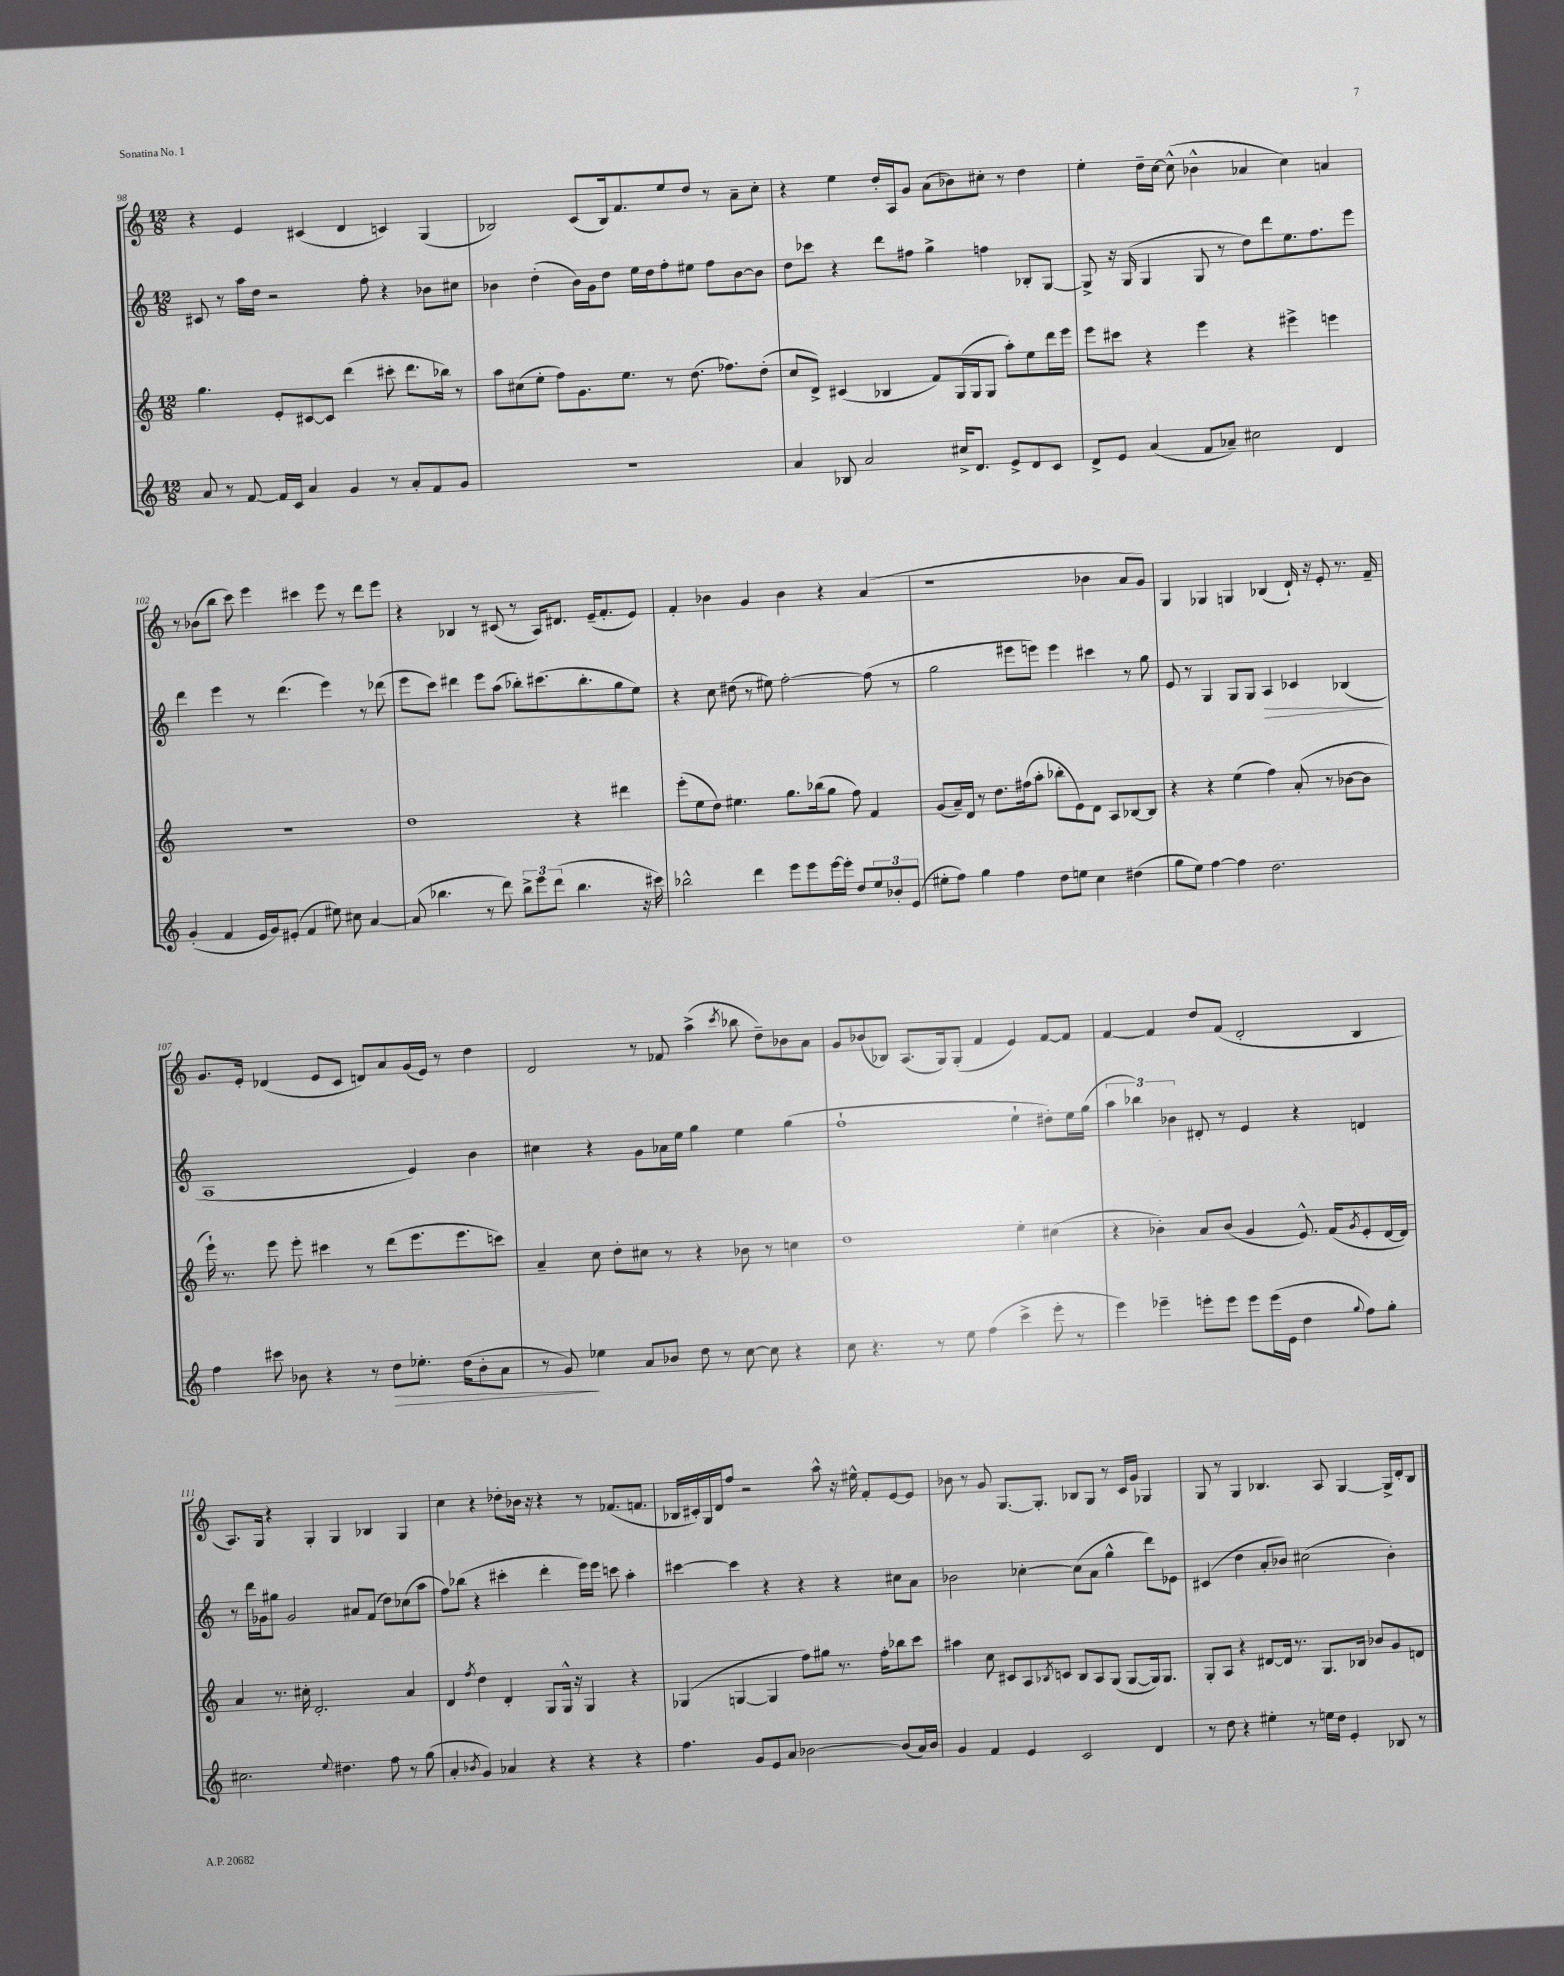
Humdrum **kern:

**kern	**kern	**kern	**kern
*staff4	*staff3	*staff2	*staff1
*clefG2	*clefG2	*clefG2	*clefG2
*k[]	*k[]	*k[]	*k[]
*M12/8	*M12/8	*M12/8	*M12/8
8a	4.gg	8c#	4r
8r	.	8r	.
[8f	.	16aa	4e
.	.	16dd	.
16f]	8e'	2r	.
16c	.	.	.
4a	[8c#	.	(4c#
.	8c#]	.	.
4g	(4ddd	.	4d
.	.	8ff'	.
8r	8ccc#'	4r	4c)
8a'	8.ddd	.	.
8f	.	8b-	(4G
.	16bb-)	.	.
8g	8r	8cc#	.
=	=	=	=
1.r	8aa	4b-	2B-)
.	(8cc#	.	.
.	8ee'	(4dd'	.
.	8ff)	.	.
.	8.g	16b-)	(8c
.	.	16g	.
.	.	8dd	16B-)
.	8.ee	.	8.f
.	.	16ee	.
.	.	16dd	.
.	8r	8ff'	8ee
.	(8.dd	8ee#	8dd
.	.	8ff	8r
.	8.ff-)	.	.
.	.	[8b-	8a~
.	(8dd'	8b-]	8cc'
=	=	=	=
4a	8cc	8dd	4r
.	8d^)	8ccc-	.
8B-	(4c#	4r	4ee
2a	.	.	.
.	4B-	8ddd	16dd'
.	.	.	16A
.	.	8ff#	8g
.	8f)	4gg^	(8a
16cc#^	(16G	.	8b-)
8.d	16G	.	.
.	8G	4ff	8cc#'
8e^	8aa')	.	8r
8d	8ee	8B-'	4dd
8c	16ddd	[8G	.
.	16eee	.	.
=	=	=	=
8d^	8eee	8G^]	4ee'
8e	8ccc#	16r	.
.	.	(16G	.
(4a	4r	4G	16dd~
.	.	.	[16cc
.	.	.	(8cc^^]
8f	4eee	8G	4b-^^
8a-~)	.	8r	.
2cc#	4r	8dd)	4a-
.	.	8ddd	.
.	4eee#^	8.ee	4cc)
.	.	8.ff	.
4d	4eee	.	4a
.	.	8eee	.
=	=	=	=
(4g'	1.r	4ddd	8r
.	.	.	(8b-
4f	.	4eee	8bb
.	.	.	8ccc)
16e	.	8r	4eee
16g)	.	.	.
(8e#'	.	(4.ddd	.
4f	.	.	4ccc#
8ee#)	.	4eee)	8eee
8cc#	.	.	8r
[4a	.	8r	8ddd
.	.	(8ddd-	8eee
=	=	=	=
(8a]	1dd	8eee	4r
4.bb-	.	8ccc)	.
.	.	4ddd#	4B-
8r	.	8eee	8r
8ddd)	.	(8aa	(8c#
12bb-^	.	8bb-')	8r
12eee	.	.	.
.	.	(8.ccc#	16A)
(12ddd	.	.	.
.	.	.	8.d#
4.bb-	4r	.	.
.	.	8.bb-'	.
.	.	.	(16e~
.	.	.	8.f'
.	4ddd#	8gg	.
16r	.	8ee)	8e)
16ccc#)	.	.	.
=	=	=	=
2bb-^^	(8eee'	4r	4f'
.	8ee	.	.
.	8dd)	8cc	4b-
.	4.ee#	(8dd#	.
4ddd	.	8r	4g
.	.	8ee#)	.
8eee	8.gg	[2ff'	4b-
8eee	.	.	.
.	(16bb-	.	.
[16eee	8gg	.	4r
16eee']	.	.	.
8dd	8ff)	.	.
12ee	4f	(8ff]	(4a
12b-'	.	.	.
.	.	8r	.
(12e	.	.	.
=	=	=	=
8ee#'	(8g	2gg	1r
8ff)	16a~)	.	.
.	16d	.	.
4gg	8r	.	.
.	8.dd	.	.
4ff	.	8eee#	.
.	(16ff#	.	.
.	8aa'	8eee)	.
8dd	8bb-'	4eee	.
8ee	8e)	.	.
4cc	8d	4ccc#	4b-
.	8A	.	.
(4dd#	[8B-	8r	8a
.	8B-]	8gg	8g)
=	=	=	=
8gg	4r	8e	4G
8ee)	.	8r	.
[4ff	4r	4G	4G-
4ff]	(4ee	8G	4G
.	.	8G	.
2.dd	4ff)	4A	(4B-
.	(8a'	4c-	16d`)
.	.	.	16r
.	8r	.	8e'
.	[8b-	(4B-	8.r
.	8b-]	.	.
.	.	.	16f~
=	=	=	=
4ff	16eee`)	1A	8.g
.	8.r	.	.
.	.	.	16e'
8ccc#	8eee	.	(4d-
8b-	8eee'	.	.
4r	4ccc#	.	8e
.	.	.	8c
8r	8r	.	8d)
8dd	(8ddd	.	8a
8.ee-'	8.eee	4e)	(16g
.	.	.	16e)
.	.	.	8r
(16dd	8.eee	.	.
8b-'	.	4b	4dd
8a	8ccc)	.	.
=	=	=	=
8r	4a~	4cc#	2d
8g)	.	.	.
4ee-	8cc	4r	.
.	8dd'	.	.
8a	8cc#	8g	8r
8b-	8r	16a-	8f-
.	.	16ee	.
8dd	4r	4gg	(4aa^
8r	.	.	.
.	.	.	8qccc
[8cc	8b-	4ee	8bb-
8cc]	8r	.	8dd~)
4r	4cc	(4gg	8b-
.	.	.	8a
=	=	=	=
8cc	1dd	1ff`	8g
4.r	.	.	(8b-
.	.	.	8B-)
.	.	.	(8.A
8r	.	.	.
.	.	.	16G)
8ee	.	.	(8G'
(4ff	.	.	4f
4ccc^	4ee'	4ee`	4e)
8eee'	(4cc#	8dd#')	[8f
8r	.	16ee	8f]
.	.	(16gg	.
=	=	=	=
4eee)	4r	6aa	[4f
.	.	6bb-)	.
4eee-~	4b-')	.	4f]
.	.	6b-	.
8eee'	8a	8d#'	8dd
8eee	(8b-	8r	(8f
8eee	4g	4e	2d'
(16eee	.	.	.
16e	.	.	.
4dd	8.e^^)	4r	.
.	(16f	.	.
8qqgg	8qg	.	.
8ff)	8e'	4d	4B
8gg'	[16d	.	.
.	16d])	.	.
=	=	=	=
2.cc#	4a	8r	8.A)
.	.	16ddd	.
.	.	16g-	16G
.	8.r	8gg#	4r
.	.	2g-	.
.	16cc#'	.	.
.	2.d'	.	4G'
8qqee	.	.	.
4.dd#	.	.	4G
.	.	8a#	.
.	.	(8f	4B-
8ff	.	8dd)	.
8r	4a	(8cc-	4G
(8gg	.	8aa	.
=	=	=	=
4a'	4d	8ff)	4cc
.	.	(8bb-	.
8qb-	8qff	.	.
4g)	4dd	4r	4r
4a-	4d'	4ccc#'	8dd-'
.	.	.	16b-
.	.	.	16r
4r	8G	4ddd'	4r
.	16G^^	.	.
.	16r	.	.
4r	4G	16eee)	8r
.	.	16eee	.
.	.	8ccc	(8.f-
4r	4r	4aa'	.
.	.	.	8.f
=	=	=	=
4.ff	(4G-	[4ccc#	16B-
.	.	.	16c#')
.	.	.	16G
.	.	.	16d
.	[4G	4ccc#]	8ff
8g	.	.	2r
8e	4G]	4r	.
8a	.	.	.
[2b-	8ff)	4r	.
.	8gg#	.	8aa^^
.	8.r	4r	16r
.	.	.	16ee#^^
.	.	.	8f'
.	16ff'	.	.
(8b-]	8bb-	8cc#	[8e
16a)	8ccc	8a	8e]
16b-	.	.	.
=	=	=	=
4g	4aa#	2b-	8b-
.	.	.	8r
4f	8cc	.	8g
.	8c#	.	[8.G
4e	8A	[4cc-'	.
.	.	.	8.G']
.	8qB-	.	.
.	8c	.	.
2c	8B-	(8cc-]	8B-
.	8A	8a	8G
.	(8G	4gg^^	8r
.	[8G	.	16c
.	.	.	16g
4d	16G])	8ddd)	4G-
.	8.G	.	.
.	.	8e-	.
=	=	=	=
8r	8G'	(4c#	8G
8dd	8A	.	8r
4r	4r	4dd	4G
4ee#'	[8d#	8a'	4.B-
.	16d#]	8b-)	.
.	8.r	.	.
8r	.	(2cc#	.
16ee	8.G	.	8A
16dd	.	.	.
4e'	.	.	[4G
.	16B-	.	.
.	8b-	.	.
8B-	8g	4b-')	16G^]
.	.	.	16d'
8r	8d	.	8B-
==	==	==	==
*-	*-	*-	*-
